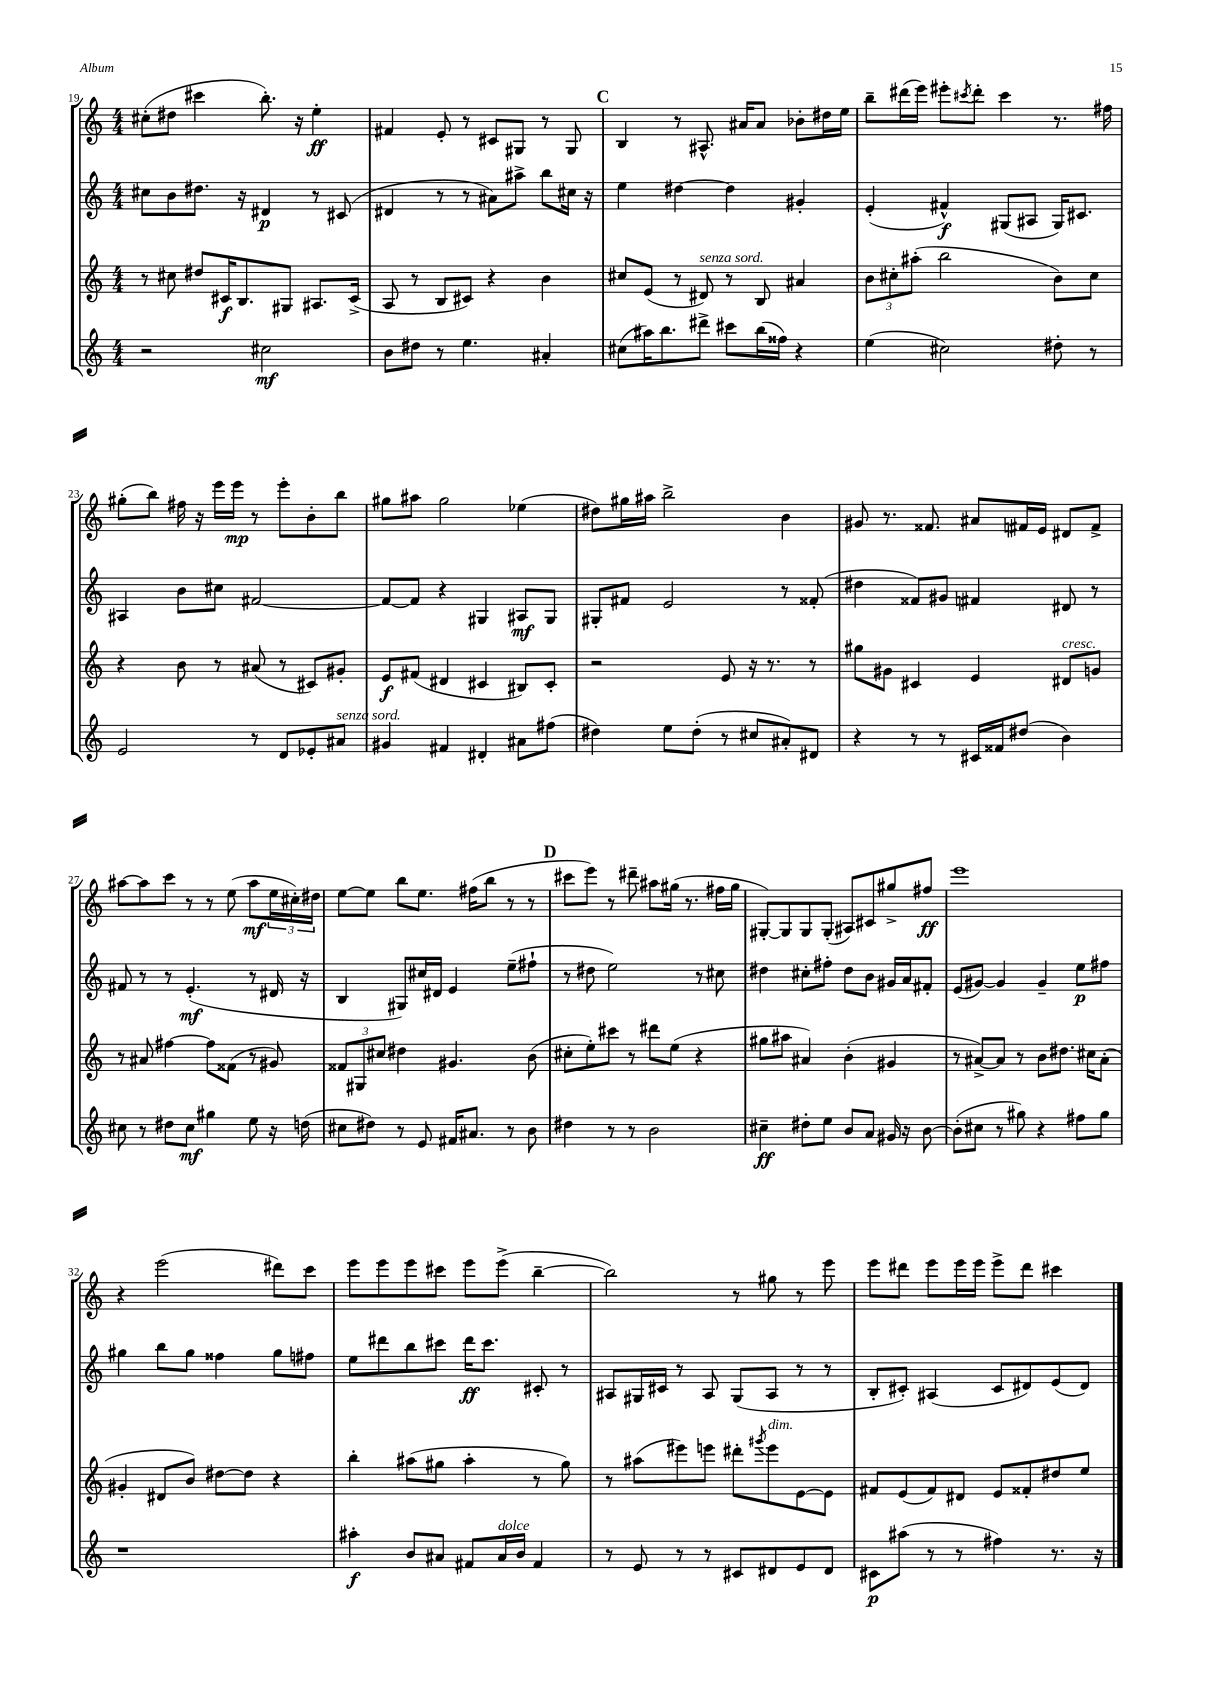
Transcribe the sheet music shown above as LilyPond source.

<<
\new StaffGroup <<
\new Staff = "s0" {
    \clef treble \key c \major \numericTimeSignature \time 4/4
    cis''8-.( dis''8 cis'''4 b''8.-.) r16 e''4-.\ff |
    fis'4 e'8-. r8 cis'8 gis8 r8 gis8 |
    \mark \markup { \bold "C" } b4 r8 ais8.-^ ais'16 ais'8 bes'8-. dis''16 e''16 |
    b''8-- dis'''16( e'''16) eis'''8-. \acciaccatura { cis'''8 } dis'''8-. cis'''4 r8. fis''16 |
    gis''8-.( b''8) fis''16 r16 e'''16 e'''16\mp r8 e'''8-. b'8-. b''8 |
    gis''8 ais''8 gis''2 ees''4( |
    dis''8) gis''16 ais''16 b''2-> b'4 |
    gis'8 r8. fisis'8. ais'8 fis'16 e'16 dis'8 fis'8-> |
    ais''8~ ais''8 c'''8 r8 r8 e''8( ais''8\mf \tuplet 3/2 { e''16 cis''16-.) dis''16 } |
    e''8~ e''8 b''8 e''8. fis''16( b''8 r8 r8 |
    \mark \markup { \bold "D" } cis'''8 e'''8) r8 dis'''8-- ais''8 gis''16( r8. fis''16 gis''16 |
    gis8~-.) gis8 gis8 gis8-.( ais8) cis'8 gis''8-> fis''8\ff |
    e'''1 |
    r4 e'''2( dis'''8) c'''8 |
    e'''8 e'''8 e'''8 cis'''8 e'''8 e'''8->( b''4~-- |
    b''2) r8 gis''8 r8 e'''8 |
    e'''8 dis'''8 e'''8 e'''16 e'''16 e'''8-> dis'''8 cis'''4 \bar "|." |
}
\new Staff = "s1" {
    \clef treble \key c \major \numericTimeSignature \time 4/4
    cis''8 b'8 dis''8. r16 dis'4\p r8 cis'8( |
    dis'4 r8 r8 ais'8) ais''8-> b''8 cis''16 r16 |
    \mark \markup { \bold "C" } e''4 dis''4~ dis''4 gis'4-. |
    e'4-.( fis'4-^\f) gis8( ais8 gis16) cis'8. |
    ais4 b'8 cis''8 fis'2~ |
    fis'8~ fis'8 r4 gis4 ais8\mf gis8 |
    gis8-. fis'8 e'2 r8 fisis'8-.( |
    dis''4 fisis'8) gis'8 fis'4 dis'8 r8 |
    fis'8 r8 r8 e'4.-.\mf( r8 dis'16 r16 |
    b4 gis8) cis''16 dis'16 e'4 e''8--( fis''8-! |
    \mark \markup { \bold "D" } r8 dis''8 e''2) r8 cis''8 |
    dis''4 cis''8-. fis''8-. dis''8 b'8 gis'16 a'16 fis'8-. |
    e'8( gis'8~) gis'4 gis'4-- e''8\p fis''8 |
    gis''4 b''8 gis''8 fisis''4 gis''8 fis''8 |
    e''8 dis'''8 b''8 cis'''8 dis'''16\ff cis'''8. cis'8-. r8 |
    ais8 gis16 cis'16 r8 ais8 gis8( ais8 r8 r8 |
    b8-. cis'8-.) ais4( cis'8 dis'8) e'8( dis'8) \bar "|." |
}
\new Staff = "s2" {
    \clef treble \key c \major \numericTimeSignature \time 4/4
    r8 cis''8 dis''8 cis'16\f b8. gis8 ais8. cis'16->( |
    a8 r8 b8 cis'8) r4 b'4 |
    \mark \markup { \bold "C" } cis''8 e'8( r8 dis'8^\markup { \italic "senza sord." }) r8 b8 ais'4 |
    \tuplet 3/2 { b'8 cis''8-. ais''8-.( } b''2 b'8) cis''8 |
    r4 b'8 r8 ais'8( r8 cis'8) gis'8-. |
    e'8\f fis'8( dis'4 cis'4 bis8) cis'8-. |
    r2 e'8 r16 r8. r8 |
    gis''8 gis'8 cis'4 e'4 dis'8^\markup { \italic "cresc." } g'8 |
    r8 ais'8 fis''4~ fis''8 fisis'8( r8 gis'8) |
    \tuplet 3/2 { fisis'8 gis8 cis''8 } dis''4 gis'4. b'8( |
    \mark \markup { \bold "D" } cis''8-. e''8-.) cis'''8 r8 dis'''8 e''8( r4 |
    gis''8 ais''8 ais'4) b'4-.( gis'4 |
    r8 ais'8~->) ais'8 r8 b'8 dis''8. cis''16 ais'8-.( |
    gis'4-. dis'8 b'8) dis''8~ dis''8 r4 |
    b''4-. ais''8( gis''8 ais''4-. r8 gis''8) |
    r8 ais''8( eis'''8) e'''8 dis'''8-. \acciaccatura { gis'''8 } e'''8^\markup { \italic "dim." } e'8~ e'8 |
    fis'8 e'8( fis'8) dis'8 e'8 fisis'8-. dis''8 e''8 \bar "|." |
}
\new Staff = "s3" {
    \clef treble \key c \major \numericTimeSignature \time 4/4
    r2 cis''2\mf |
    b'8 dis''8 r8 e''4. ais'4-. |
    \mark \markup { \bold "C" } cis''8( ais''16) b''8. dis'''8-> cis'''8 b''16( fisis''16) r4 |
    e''4( cis''2) dis''8-. r8 |
    e'2 r8 d'8 ees'8-. ais'8^\markup { \italic "senza sord." } |
    gis'4 fis'4 dis'4-. ais'8 fis''8( |
    dis''4) e''8 dis''8-.( r8 cis''8 ais'8-.) dis'8 |
    r4 r8 r8 cis'16 fisis'16 dis''8( b'4) |
    cis''8 r8 dis''8 cis''8\mf gis''4 e''8 r16 d''16( |
    cis''8 dis''8) r8 e'8 fis'16 ais'8. r8 b'8 |
    \mark \markup { \bold "D" } dis''4 r8 r8 b'2 |
    cis''4--\ff dis''8-. e''8 b'8 a'8 gis'16 r16 b'8~ |
    b'8-.( cis''8 r8 gis''8) r4 fis''8 gis''8 |
    r1 |
    ais''4-.\f b'8 ais'8 fis'8 ais'16^\markup { \italic "dolce" } b'16 fis'4 |
    r8 e'8 r8 r8 cis'8 dis'8 e'8 dis'8 |
    cis'8\p ais''8( r8 r8 fis''4) r8. r16 \bar "|." |
}
>>
>>
\layout { \context { \Score currentBarNumber = #19 } }
